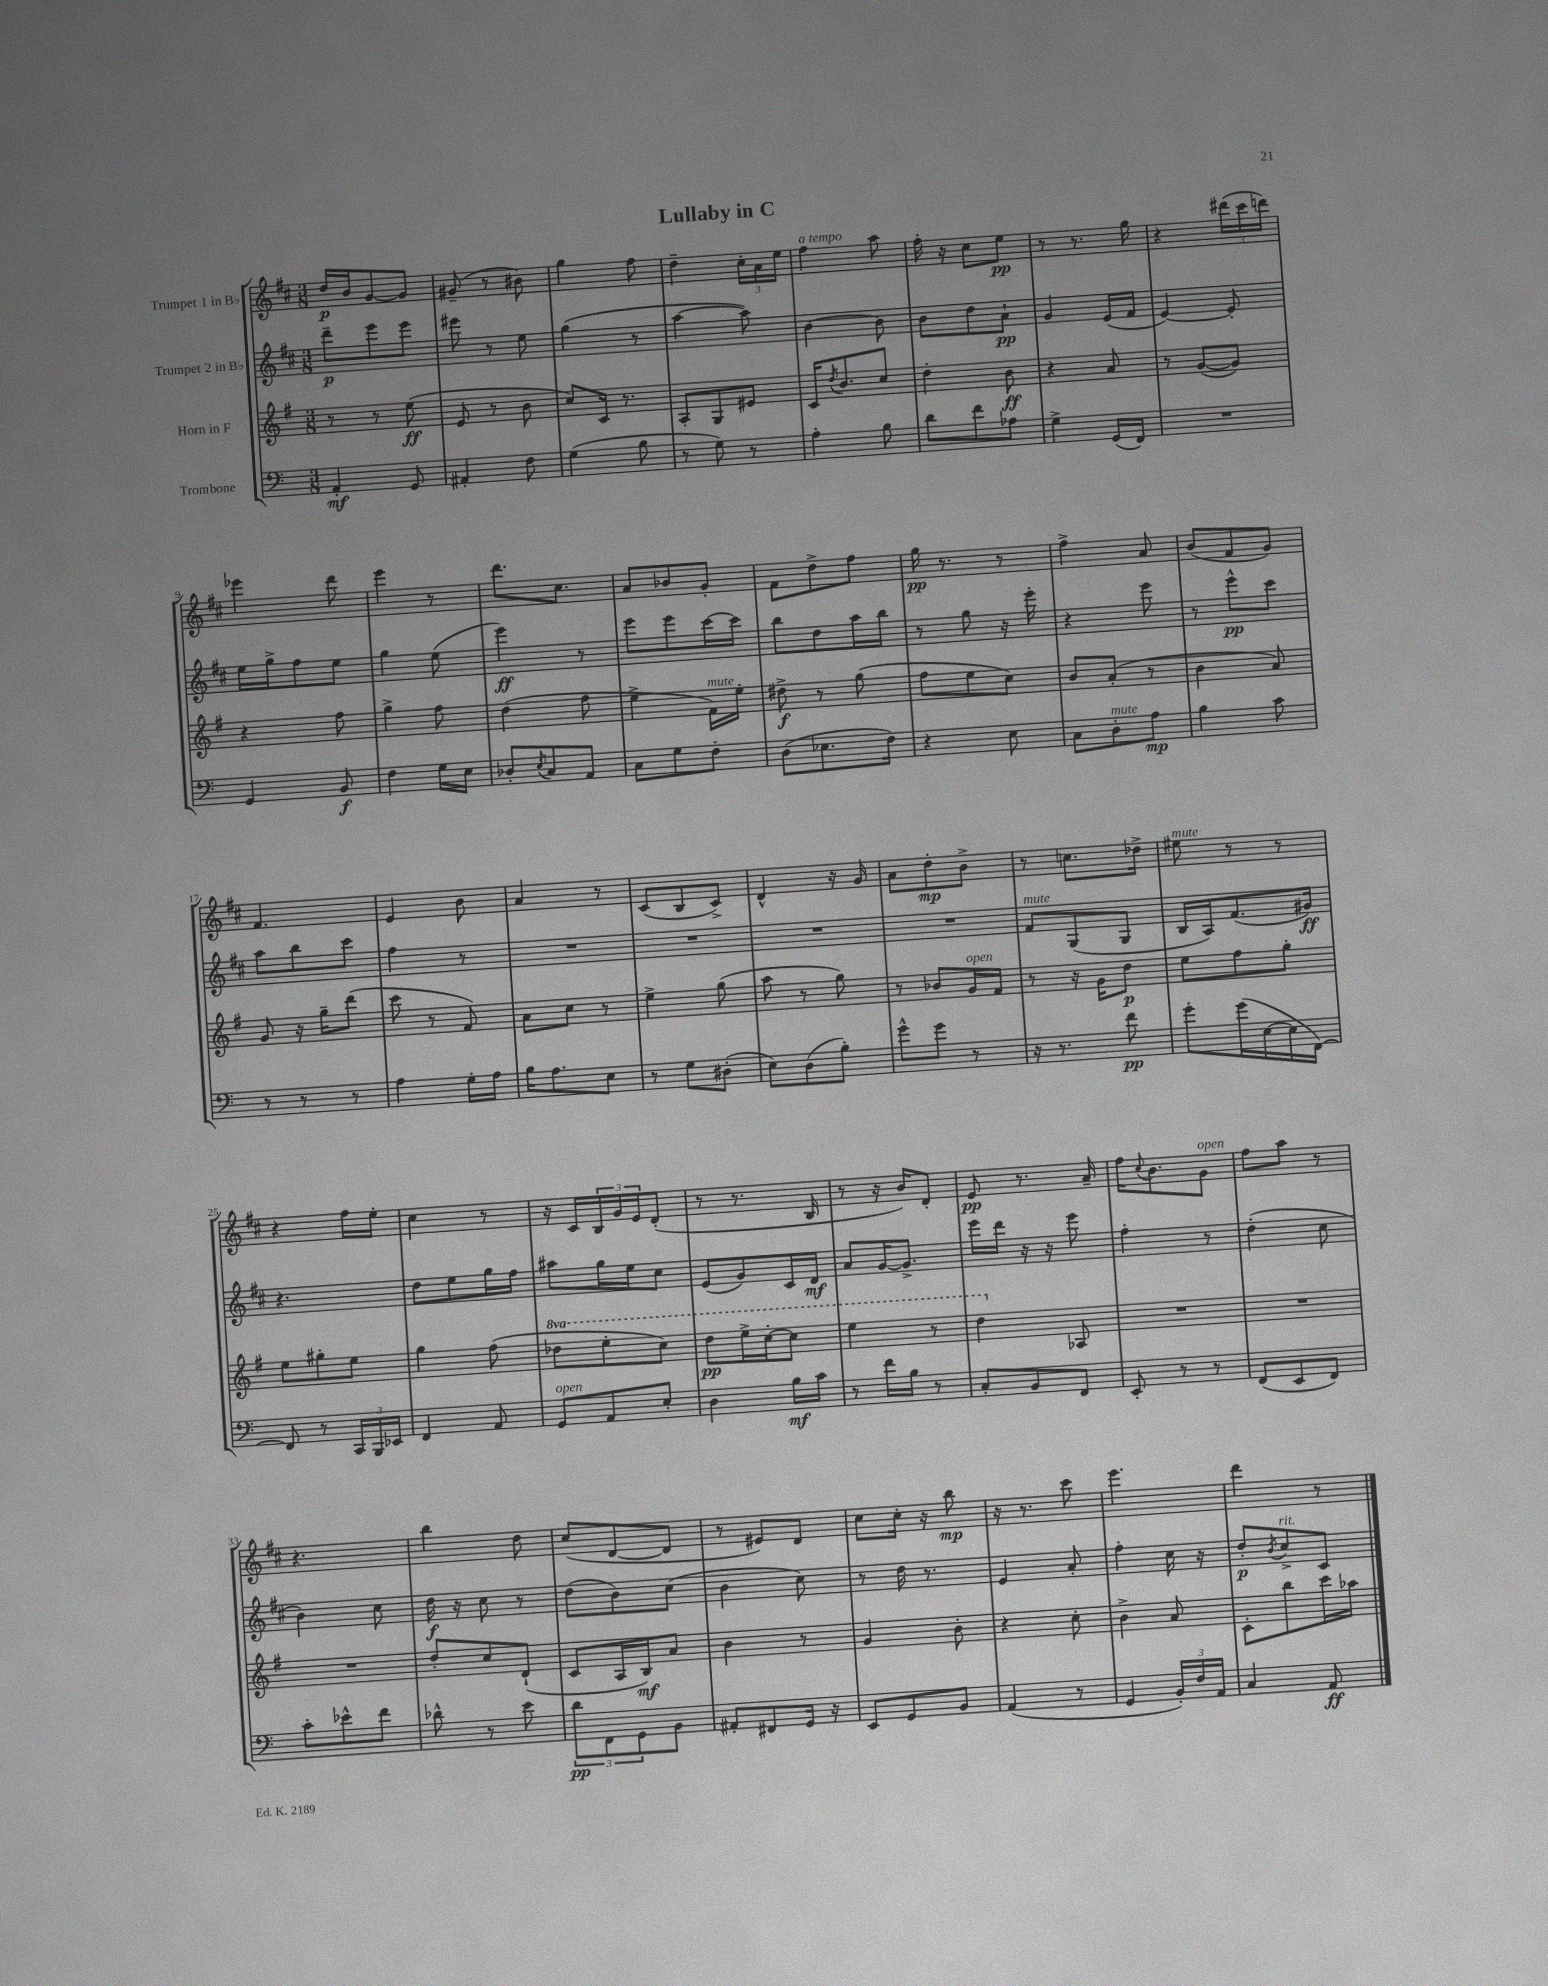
\header { title = "Lullaby in C" }
<<
\new StaffGroup <<
\new Staff = "s0" \with { instrumentName = "Trumpet 1 in Bb" } {
    \clef treble \key d \major \numericTimeSignature \time 3/8
    d''16\p b'16 g'8~ g'8 |
    gis'8--( r8 bis'8) |
    g''4 fis''8 |
    d''4-- \tuplet 3/2 { cis''16-. a'16 e''16 } |
    fis''4^\markup { \italic "a tempo" } a''8 |
    fis''16-. r16 cis''8 e''8\pp |
    r8 r8. g''16 |
    r4 \tuplet 3/2 { dis'''16( cis'''16 d'''16) } |
    ees'''4 d'''8 |
    e'''4 r8 |
    d'''8. cis''8. |
    a'8 bes'8 g'8-. |
    fis'8 d''8-> fis''8 |
    g''16\pp r8. r8 |
    fis''4-> a'8 |
    b'8( fis'8 g'8) |
    fis'4. |
    e'4 b'8 |
    a'4 r8 |
    cis'8( b8 cis'8->) |
    d'4-^ r16 g'16 |
    a'8 d''8-.\mp b'8-> |
    r8 c''8. des''16-> |
    eis''8^\markup { \italic "mute" } r8 r8 |
    r4 fis''16 e''16-. |
    cis''4 r8 |
    r16 cis'16 \tuplet 3/2 { b16 g'16 e'16 } d'8-.( |
    r8 r8. b16 |
    r8 r16 b'16) d'8-. |
    e'8\pp r8. a'16-- |
    fis''16 \appoggiatura { cis''8 } b'8. g'8^\markup { \italic "open" } |
    fis''8 a''8 r8 |
    r4. |
    b''4 d''8 |
    cis''8( d'8~ d'8 |
    r8 eis'8) d'8 |
    cis''8 cis''16-. r16 b''8\mp |
    r16 r8. cis'''8 |
    e'''4. |
    d'''4 r8 \bar "|." |
}
\new Staff = "s1" \with { instrumentName = "Trumpet 2 in Bb" } {
    \clef treble \key d \major \numericTimeSignature \time 3/8
    d'''8--\p e'''8 e'''8 |
    eis'''8 r8 e''8 |
    g''4( r8 |
    a''4~ a''8) |
    b'4~ b'8 |
    b'8 d''8 a'8-!\pp |
    g'4 e'16( fis'16 |
    e'4~) e'8-. |
    e''16 g''16-> fis''8 e''8 |
    g''4 e''8( |
    e'''4\ff) r8 |
    e'''8 e'''8 cis'''16~ cis'''16 |
    b''8 d''8 a''16 b''16 |
    r8 g''8 r16 e'''16-. |
    r4 e'''8 |
    r8 e'''8-^\pp cis'''8 |
    a''8 b''8 cis'''8 |
    fis''4 r8 |
    R4. |
    R4. |
    R4. |
    R4. |
    fis'8^\markup { \italic "mute" } g8( g8 |
    b16 a16) fis'8.( gis'16\ff) |
    r4. |
    d''8 e''8 g''16 fis''16 |
    ais''8 g''16 e''16 cis''8 |
    e'8( g'8) cis'16 d'16\mf |
    a'8 g'16~ g'8.-> |
    e'''16 d'''16 r16 r16 e'''8 |
    fis''4-. r8 |
    d''4-.( cis''8 |
    b'4) cis''8 |
    d''16\f r16 cis''8 r8 |
    d''8( b'8) cis''8( |
    b'4 cis''8) |
    r8 d''16 r8. |
    e'4 a'8-. |
    fis''4-. cis''16 r16 |
    d''8-.\p \acciaccatura { b'8 } cis''8->^\markup { \italic "rit." } cis'8 \bar "|." |
}
\new Staff = "s2" \with { instrumentName = "Horn in F" } {
    \clef treble \key g \major \numericTimeSignature \time 3/8 \set Staff.ottavationMarkups = #ottavation-simple-ordinals
    r8 r8 e''8\ff( |
    e'8 r8 b'8 |
    c''8) c'16 r8. |
    a8-. g8 eis'8 |
    c'16 \acciaccatura { d''8 } b'8. c''8 |
    d''4-. b'8\ff |
    r4 a'8 |
    r8 g'8~( g'8) |
    r4 fis''8 |
    g''4-> fis''8 |
    d''4( fis''8 |
    e''4-> fis'16^\markup { \italic "mute" }) e''16-. |
    dis''8->\f r8 g''8( |
    fis''8 e''8 c''8) |
    b'8 a'8-.( r8 |
    b'4 a'8) |
    g'8 r16 g''16-- d'''8( |
    c'''8 r8 fis'8) |
    a'8 c''8 r8 |
    e''4-> g''8( |
    a''8 r8 g''8) |
    r8 bes'8 g'16^\markup { \italic "open" } fis'16 |
    r8 r16 g'16 d''8\p |
    e''8 fis''8 g''8-. |
    e''8 gis''8-. e''8 |
    g''4 fis''8( |
    \ottava #1 des'''8 e'''8-. c'''8) |
    d'''8\pp e'''16-> c'''16~-. c'''8 |
    e'''4 r8 |
    d'''4 \ottava #0 aes8 |
    R4. |
    R4. |
    R4. |
    d''8-. c''8 d'8-!( |
    c'8 a16 b16\mf) a'8 |
    b'4 r8 |
    g'4 b'8-. |
    r4 c''8-. |
    b'4-> a'8 |
    c'8-. b''8 c'''16 aes''16 \bar "|." |
}
\new Staff = "s3" \with { instrumentName = "Trombone" } {
    \clef bass \key c \major \numericTimeSignature \time 3/8
    a,4-.\mf g,8 |
    ais,4-. f8 |
    g4( b8 |
    r8 g8) r8 |
    a4-. b8 |
    d'8 f'8 aes8 |
    g4-> g,16( f,16) |
    R4. |
    g,4 b,8\f |
    f4 g16 e16 |
    des8-. \acciaccatura { e8 } c8 a,8 |
    c8 g8 f8-. |
    d8( ees8. f16) |
    r4 e8 |
    c8 d8-.^\markup { \italic "mute" } a8\mp |
    b4 c'8 |
    r8 r8 r8 |
    a4 g16-. a16 |
    b16 a8. e8 |
    r8 g8 dis8-.( |
    e8) d8( b8-.) |
    g'8-^ g'8 r8 |
    r16 r8. f'8\pp |
    g'8-. g'16( e16~ e16 f,16~) |
    f,8 r8 \tuplet 3/2 { c,16 b,,16 ees,16 } |
    f,4 a,8 |
    g,8^\markup { \italic "open" } a,8 e8-. |
    d4 b16\mf c'16 |
    r8 f'16 b16 r8 |
    c8-. b,8 f,8 |
    e,8-. r8 r8 |
    f,8( e,8 f,8) |
    c'8-. ees'8-^ f'8 |
    des'8-^ r8 e'8 |
    \tuplet 3/2 { d'8\pp f,8 g,8 } b,8 |
    ais,8-. fis,8 g,16 r16 |
    e,8 g,8 b,8 |
    a,4( r8 |
    g,4 \tuplet 3/2 { b,16-.) f16 a,16 } |
    c4 a,8\ff \bar "|." |
}
>>
>>
